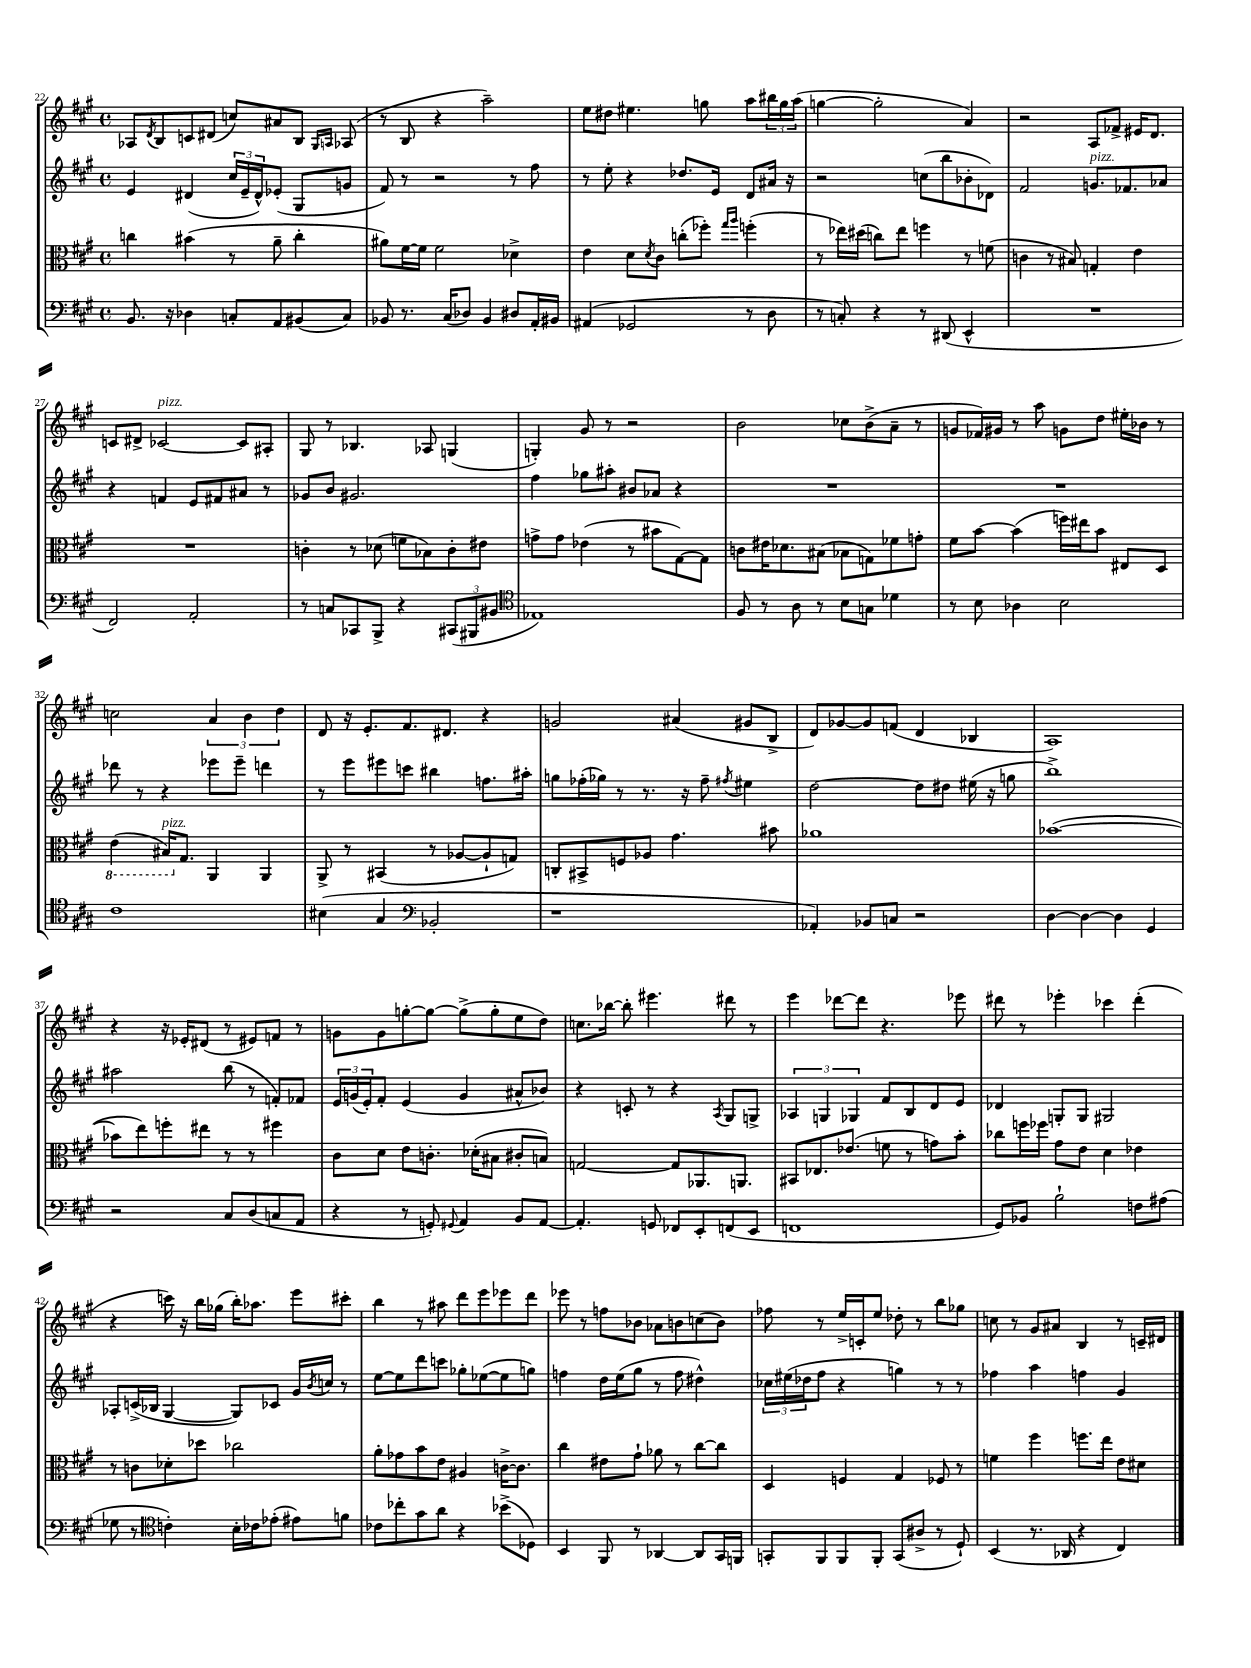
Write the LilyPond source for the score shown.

<<
\new StaffGroup <<
\new Staff = "s0" {
    \clef treble \key a \major \defaultTimeSignature \time 4/4
    aes8 \acciaccatura { d'8 } b8 c'8 dis'8( c''8) ais'8 b8 \grace { gis16 a16 } aes8( |
    r8 b8 r4 a''2--) |
    e''8 dis''8 eis''4. g''8 a''8 \tuplet 3/2 { bis''16 g''16 a''16( } |
    g''4~ g''2-. a'4) |
    r2 a8 fes'8-> eis'16 d'8. |
    c'8 dis'8-> ces'2~^\markup { \italic "pizz." } ces'8 ais8-. |
    gis8 r8 bes4. aes8 g4( |
    g4-.) gis'8 r8 r2 |
    b'2 ces''8 b'8->( a'8-- r8 |
    g'8 fes'16) gis'16 r8 a''8 g'8 d''8 eis''16-. bes'16 r8 |
    c''2 \tuplet 3/2 { a'4 b'4 d''4 } |
    d'8 r16 e'8.-. fis'8. dis'8. r4 |
    g'2 ais'4( gis'8 b8-> |
    d'8) ges'8~ ges'8 f'8( d'4 bes4 |
    a1) |
    r4 r16 ees'16-. dis'8( r8 eis'8) f'8 r8 |
    g'8 g'8 g''8~-. g''8~ g''8->( g''8-. e''8 d''8) |
    c''8. bes''16~ bes''8-. eis'''4. dis'''8 r8 |
    e'''4 des'''8~ des'''8 r4. ees'''8 |
    dis'''8 r8 ees'''4-. ces'''4 dis'''4-.( |
    r4 c'''16) r16 b''16 ges''16( b''16-.) aes''8. e'''8 cis'''8-. |
    b''4 r8 ais''8 d'''8 e'''8 ees'''8 d'''8 |
    ees'''8 r8 f''8 bes'8 aes'8 b'8 c''8( b'8) |
    fes''8 r8 e''16-> c'16-. e''8 des''8-. r8 b''8 ges''8 |
    c''8 r8 gis'8 ais'8 b4 r8 c'16-- dis'16 \bar "|." |
}
\new Staff = "s1" {
    \clef treble \key a \major \defaultTimeSignature \time 4/4
    e'4 dis'4( \tuplet 3/2 { cis''16 e'16-- dis'16-^) } ees'8-.( gis8 g'8 |
    fis'8) r8 r2 r8 fis''8 |
    r8 e''8-. r4 des''8. e'16 d'8 ais'16 r16 |
    r2 c''8( b''8 bes'8-. des'8) |
    fis'2 g'8.^\markup { \italic "pizz." } fes'8. aes'8 |
    r4 f'4 e'8 fis'8 ais'8 r8 |
    ges'8 b'8 gis'2. |
    fis''4 ges''8 ais''8-. bis'8 aes'8 r4 |
    R1 |
    R1 |
    des'''8 r8 r4 ees'''8 ees'''8-- d'''4 |
    r8 e'''8 eis'''8 c'''8 bis''4 f''8. ais''16-. |
    g''8 fes''16-.( ges''16) r8 r8. r16 fes''8-- \acciaccatura { fis''8 } eis''4 |
    d''2~ d''8 dis''8 eis''16( r16 g''8 |
    b''1->) |
    ais''2 b''8( r8 f'8-.) fes'8 |
    \tuplet 3/2 { e'16 g'16( e'16-.) } fis'8-. e'4( g'4 ais'8-^ bes'8) |
    r4 c'8-. r8 r4 \acciaccatura { a8 } gis8 g8-> |
    \tuplet 3/2 { aes4 g4 ges4 } fis'8 b8 d'8 e'8 |
    des'4 g8-. g8 gis2 |
    aes8-. c'16->( bes16 gis4~ gis8) ces'8 gis'16 \acciaccatura { b'8 } c''16 r8 |
    e''8~ e''8 d'''8 c'''8 ges''8-. ees''8~( ees''8 g''8) |
    f''4 d''16 e''16( gis''8 r8 f''8 dis''4-^) |
    \tuplet 3/2 { ces''16 eis''16( des''16 } fis''8 r4 g''4) r8 r8 |
    fes''4 a''4 f''4 gis'4 \bar "|." |
}
\new Staff = "s2" {
    \clef alto \key a \major \defaultTimeSignature \time 4/4
    c''4 bis'4( r8 a'8-- c''4-. |
    ais'8) fis'16~ fis'16 fis'2 des'4-> |
    e'4 d'8 \acciaccatura { d'8 } cis'8 c''8-.( fes''8-.) \grace { gis''16 a''16 } f''4-.( |
    r8 ees''16) dis''16( c''8) ees''8 f''4 r8 f'8( |
    c'4 r8 bis8) g4-. e'4 |
    R1 |
    c'4-. r8 des'8( f'8 bes8) c'8-. eis'8 |
    g'8-> g'8 ees'4( r8 bis'8 gis8~) gis8 |
    c'8 eis'16 des'8. bis8( bes8 g8) fes'8 g'8-. |
    fis'8 b'8~ b'4( f''16) eis''16 b'8 eis8 d8 |
    \ottava #-1 e4( bis,16^\markup { \italic "pizz." }) \ottava #0 gis8. a,4 a,4 |
    a,8-> r8 bis,4( r8 aes8~ aes8-! g8) |
    c8-. bis,8-> f8 aes8 gis'4. bis'8 |
    aes'1 |
    bes'1~( |
    bes'8 e''8) f''8-. eis''8 r8 r8 fis''4 |
    cis'8 d'8 e'8 c'8.-. des'16-.( bis8 cis'8-. b8) |
    g2~ g8 aes,8. a,8. |
    bis,8 ees8. ees'8.( f'8 r8 g'8) b'8-. |
    ces''8 f''16 fes''16 gis'8 e'8 d'4 ees'4 |
    r8 c'8 des'8-. des''8 ces''2 |
    a'8-. ges'8 b'8 e'8 ais4 c'16~-> c'8. |
    cis''4 eis'8 gis'8-! aes'8 r8 cis''8~ cis''8 |
    d4 f4 gis4 fes8 r8 |
    f'4 fis''4 f''8. e''16 e'8 dis'8 \bar "|." |
}
\new Staff = "s3" {
    \clef bass \key a \major \defaultTimeSignature \time 4/4
    b,8. r16 des4 c8-. a,8 bis,8( c8) |
    bes,8 r8. cis16( des8) bes,4 dis8 a,16-. bis,16 |
    ais,4( ges,2 r8 d8 |
    r8 c8-.) r4 r8 dis,8( e,4-^ |
    R1 |
    fis,2) a,2-. |
    r8 c8 ces,8 b,,8-> r4 \tuplet 3/2 { cis,8( bis,,8 bis,8 } |
    \clef tenor ees1) |
    fis8 r8 a8 r8 b8 g8 des'4 |
    r8 b8 aes4 b2 |
    cis'1 |
    bis4( gis4 \clef bass bes,2-. |
    r1 |
    aes,4-.) bes,8 c8 r2 |
    d4~ d4~ d4 gis,4 |
    r2 cis8 d8( c8 a,8 |
    r4 r8 g,8-.) \appoggiatura { gis,8 } a,4 b,8 a,8~ |
    a,4.-. g,8 fes,8 e,8-. f,8( e,8 |
    f,1 |
    gis,8) bes,8 b2-! f8 ais8( |
    ges8 r8 \clef tenor c'4-.) b16-. ces'16 ees'8-.( eis'8) f'8 |
    ces'8 ces''8-. gis'8 a'8 r4 bes'8->( des8) |
    b,4 fis,8 r8 aes,4~ aes,8 gis,16 f,16 |
    g,8-. fis,8 fis,8 fis,8-. g,8( ais8-> r8 d8-!) |
    b,4( r8. aes,16 r4 cis4) \bar "|." |
}
>>
>>
\layout { \context { \Score currentBarNumber = #22 } }
